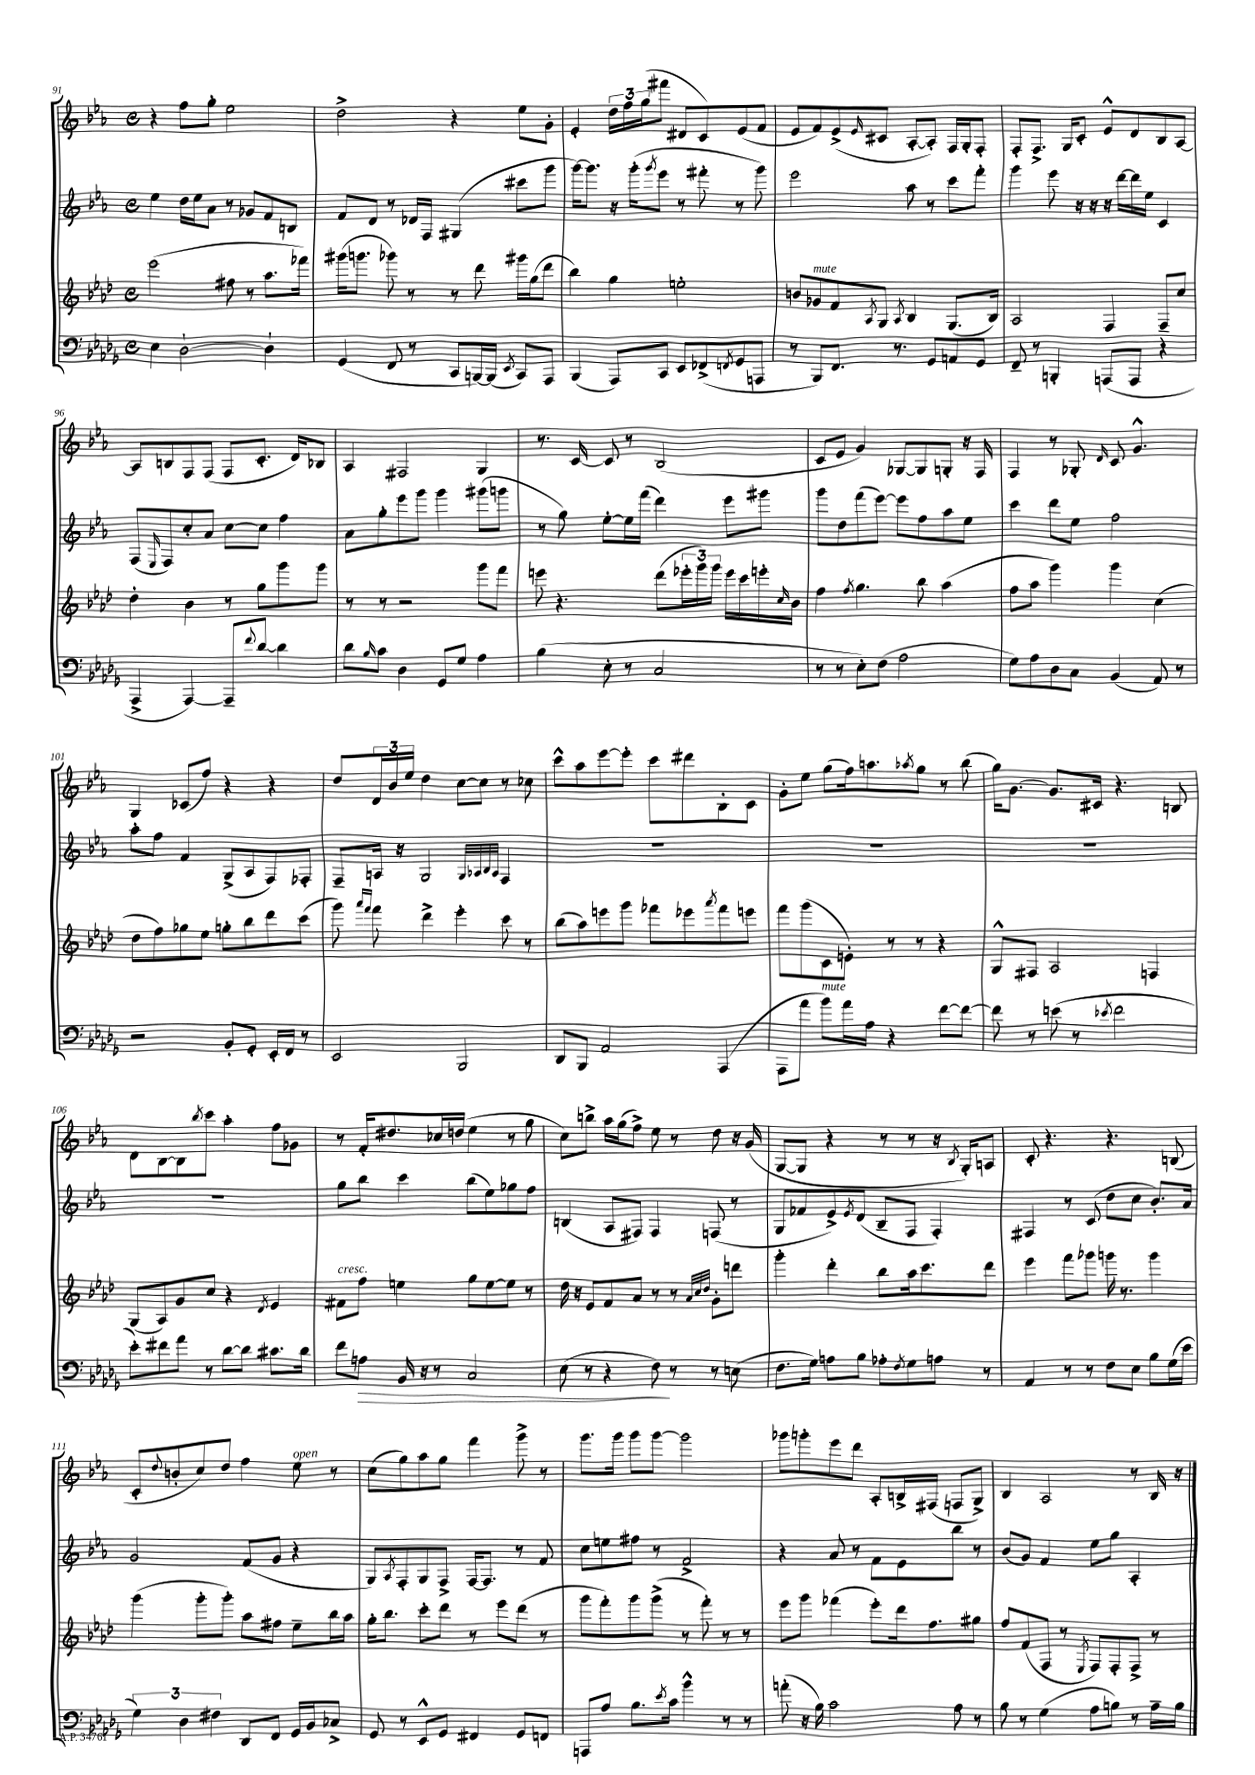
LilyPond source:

<<
\new StaffGroup <<
\new Staff = "s0" {
    \clef treble \key ees \major \defaultTimeSignature \time 4/4
    r4 f''8 g''8-. ees''2 |
    d''2-> r4 ees''8 g'8-. |
    ees'4-. \tuplet 3/2 { d''16 f''16 g''16( } fis'''8 dis'8 c'8) ees'8( f'8 |
    ees'8 f'8) ees'8->( \grace { ees'16 } cis'8 aes8~-. aes8-.) f16 g16-. f8-. |
    f8-. f8.-> g16 c'8-. ees'8-^ d'8 bes8 aes8~ |
    aes8 b8 f8 f8( f8 c'8.-. d'16) bes8 |
    aes4 fis2 g4 |
    r8. c'16~ c'8 r8 bes2( |
    c'8 ees'8 g'4) ges8~ ges8 g8-. r16 f16 |
    f4 r8 ges8-. \grace { d'16 } c'8 g'4.-^ |
    g4 ces'8( f''8) r4 r4 |
    d''8 \tuplet 3/2 { d'16 bes'16 ees''16 } d''4 c''8~ c''8 r8 ces''8 |
    c'''8-^ aes''8 ees'''8~ ees'''8-. c'''8 dis'''8 bes8-. c'8 |
    g'8-. ees''8 g''8( f''16) a''8. \acciaccatura { aes''8 } g''8 r8 bes''8( |
    g''16) g'8.~ g'8. cis'16 r4. b8 |
    d'8 bes8~ bes8 \acciaccatura { bes''8 } c'''8 aes''4-. f''8 ges'8 |
    r8 f'16-. dis''8. ces''16 d''16( ees''4 r8 g''8 |
    c''8) b''8-> aes''16 g''16( f''8->) ees''8 r8 d''8 r16 g'16( |
    g8~ g8 r4 r8 r8 r16 \acciaccatura { bes8 } g16-.) a8 |
    c'8-. r4. r4. b8( |
    c'8-. \appoggiatura { d''8 } b'8-. c''8) d''8 f''4 ees''8^\markup { \italic "open" } r8 |
    c''8( g''8) aes''8 g''8 f'''4 g'''8-> r8 |
    g'''8. g'''16 g'''8 g'''8~ g'''2 |
    ges'''8 g'''8-. ees'''8 d'''8 aes8-. b16-> fis16( f8 g8->) |
    bes4 aes2 r8 bes16 r16 \bar "|." |
}
\new Staff = "s1" {
    \clef treble \key ees \major \defaultTimeSignature \time 4/4
    ees''4 d''16 ees''16 aes'8 r8 ges'8 f'8 b8 |
    f'8 d'8 r8 des'16 f16 gis4( cis'''8 g'''8 |
    g'''16~) g'''8. r16 g'''16-.( \acciaccatura { g'''8 } ees'''8 r8 fis'''8-. r8 g'''8) |
    ees'''2 aes''8 r8 c'''8 f'''8-. |
    g'''4 ees'''8 r16 r16 r16 d'''16~ d'''16 ees''16 c'4 |
    f8( \grace { ees16 } f8) c''8-. aes'8 c''8~ c''8 f''4 |
    aes'8 g''8-. ees'''8 g'''8 g'''4 gis'''8( g'''8 |
    r8 g''8) ees''8~-. ees''16 f'''16( d'''4) ees'''8 gis'''8 |
    g'''8 d''8 f'''8( ees'''8~) ees'''8 f''8 aes''8 ees''8 |
    c'''4 d'''8 ees''8 f''2 |
    aes''8-. f''8 f'4 g8->( aes8 f8) fes8-. |
    f8-- a16 r16 g2 \grace { g32 aes32 bes32 aes32 } f4 |
    R1 |
    R1 |
    R1 |
    R1 |
    g''8 bes''8 c'''4 bes''8( ees''8) ges''8 f''8 |
    b4( aes8 fis8) fis4 f8( r8 |
    g8 fes'8 ees'8->) \acciaccatura { ees'8 } d'8( bes8-- f8 f4-.) |
    fis4 r8 c'8( d''8 c''8 bes'8.-.) aes'16 |
    g'2 f'8( g'8 r4 |
    g8) \acciaccatura { aes8 } f8-. g8 f8-> f16~ f8. r8 f'8 |
    c''8 e''8 fis''8 r8 f'2-> |
    r4 aes'8 r8 f'8 ees'8 bes''8 r8 |
    bes'8( g'8) f'4 ees''8 g''8 aes4-. \bar "|." |
}
\new Staff = "s2" {
    \clef treble \key aes \major \defaultTimeSignature \time 4/4
    ees'''2( fis''8 r8 aes''8. fes'''16) |
    gis'''16( g'''8. ges'''8) r8 r8 des'''8 gis'''16 g''16( des'''8 |
    bes''4) g''4 e''2-. |
    b'8 ges'8^\markup { \italic "mute" } f'8 \acciaccatura { aes8 } g8 \acciaccatura { aes8 } bes4 g8.( bes16) |
    aes2 f4 f8-- c''8 |
    des''4-. bes'4 r8 g''8 g'''8 g'''8 |
    r8 r8 r2 g'''8 f'''8 |
    e'''8 r4. des'''8( \tuplet 3/2 { ees'''16-. g'''16) g'''16 } ees'''16 c'''16 e'''16-. \grace { c''16 } bes'16 |
    f''4 \acciaccatura { f''8 } g''4. bes''8 aes''4( |
    f''8 aes''8 g'''4) g'''4 c''4( |
    des''8 f''8) ges''8 ees''8 g''8-. bes''8 des'''8 c'''8( |
    g'''8) \grace { aes'''16 f'''16 } f'''8 des'''4-> ees'''4-. c'''8 r8 |
    bes''8( aes''8) e'''8 g'''8 fes'''8 ees'''8 \acciaccatura { aes'''8 } fes'''8 e'''8 |
    f'''8 g'''8( c'8 e'8-.) r8 r8 r4 |
    g8-^ fis8 aes2 f4 |
    g8( aes8) g'8 c''8 r4 \acciaccatura { des'8 } ees'4 |
    fis'8^\markup { \italic "cresc." } f''8 e''4 g''8 e''8~ e''8 r8 |
    des''16 r16 ees'8 f'8 aes'8 r8 r8 \grace { aes'32 c''32 des''32 } g'8-. d'''8 |
    g'''4-. des'''4-. bes''8 aes''16 c'''8. des'''8 |
    ees'''4 f'''8 ges'''8 g'''16 r8. g'''4 |
    g'''4( g'''8-. g'''8-.) aes''8 fis''8 ees''8-- bes''16 aes''16 |
    g''16-. bes''8. c'''8-. des'''8 r8 ees'''8 des'''8( r8 |
    g'''8 f'''8-.) g'''8 g'''8->( r8 f'''8-.) r8 r8 |
    ees'''8 g'''8 fes'''4( ees'''8-.) des'''16 f''8. gis''8 |
    f''8 f'8( f8 r8 \acciaccatura { ees8 } f8) f8-. f8-> r8 \bar "|." |
}
\new Staff = "s3" {
    \clef bass \key des \major \defaultTimeSignature \time 4/4
    ees4 des2~-! des4-! |
    ges,4( f,8 r8 c,8 b,,16~) b,,16( \acciaccatura { ees,8 } c,8) aes,,8 |
    bes,,4( aes,,8) c,8 ees,8 fes,8->( \acciaccatura { f,8 } ges,8 a,,8 |
    r8 bes,,8) f,8. r8. ges,8 a,8 ges,8 |
    f,8-- r8 b,,4-. a,,8( a,,8 r4 |
    aes,,4-> aes,,4~) aes,,8-- \appoggiatura { f'8 } des'8~ des'4 |
    des'8 \grace { bes16 } c'8 des4 ges,8 ges8 aes4 |
    bes4( ees8-. r8 c2 |
    r8 r8 ees8-.) f8( aes2 |
    ges8) aes8 des8 c8 bes,4( aes,8) r8 |
    r2 bes,8-. ges,8-. ees,16-. f,16 r8 |
    ees,2 bes,,2 |
    des,8 bes,,8 aes,2 aes,,4( |
    aes,,8 aes'8 bes'8^\markup { \italic "mute" }) aes'16 aes16 r4 f'8~ f'8~ |
    f'8 r8 e'8( r8 \acciaccatura { ees'8 } f'2 |
    ees'8-.) fis'8 aes'8 r8 des'8~ des'8 cis'8. des'16 |
    f'8 a8\> bes,16 r16 r8 c2 |
    ees8( r8 r4 f8\!) r8 r8 e8( |
    f8. ges16) a8 bes8 aes8-. \acciaccatura { f8 } ges8 a8 r8 |
    aes,4 r8 r8 f8 ees8 bes8 ges16( ees'16 |
    \tuplet 3/2 { ges4) des4 fis4 } des,8 f,8 ges,16 bes,16 ces8-> |
    ges,8 r8 ees,8-^ ges,8 fis,4 ges,8 f,8 |
    a,,8 aes8 bes8. \acciaccatura { ees'8 } c'16 bes'4-^ r8 r8 |
    a'8-.( r16 bes16) c'2 aes8 r8 |
    bes8 r8 ges4( aes8 b8) r8 aes16-- b16 \bar "|." |
}
>>
>>
\layout { \context { \Score currentBarNumber = #91 } }
